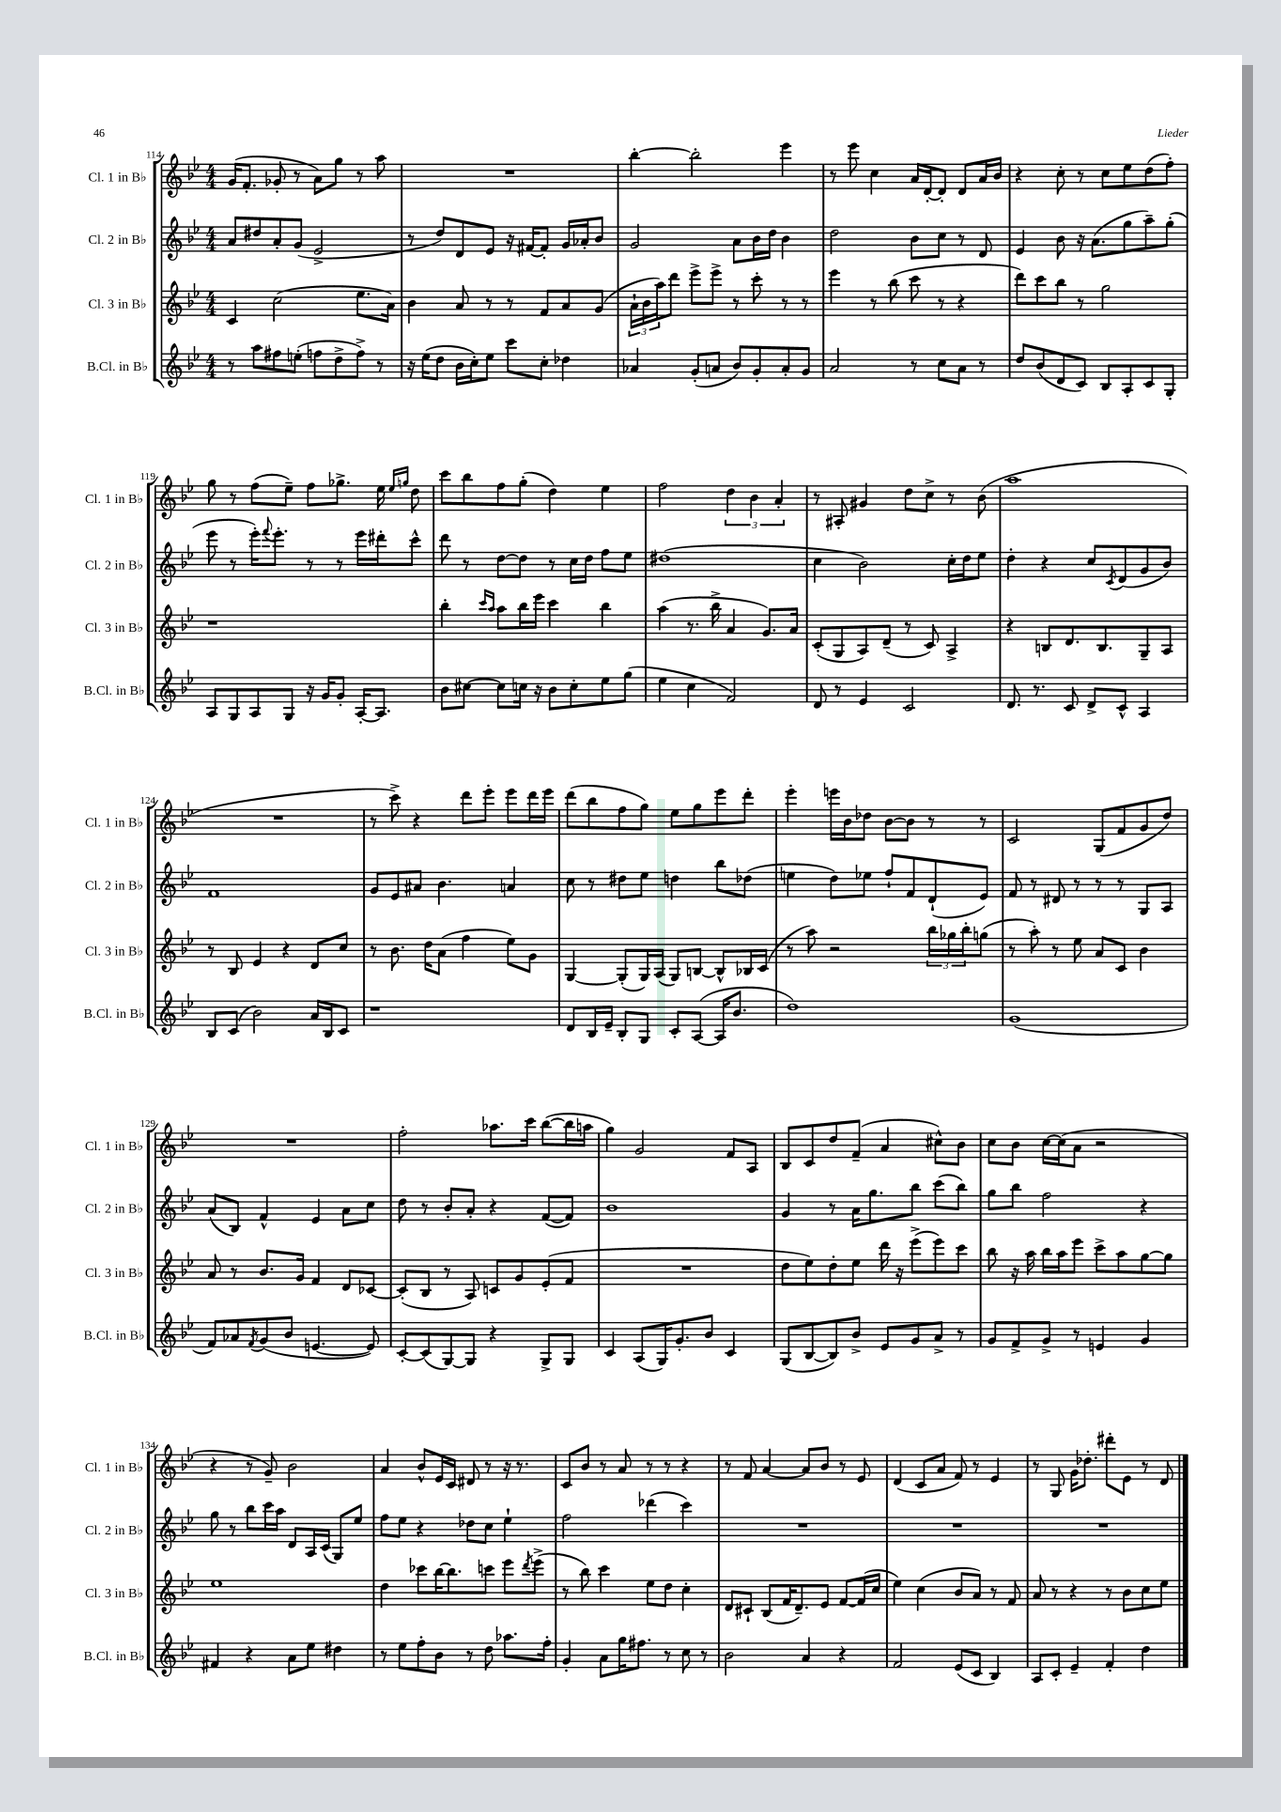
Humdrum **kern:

**kern	**kern	**kern	**kern
*staff4	*staff3	*staff2	*staff1
*clefG2	*clefG2	*clefG2	*clefG2
*k[b-e-]	*k[b-e-]	*k[b-e-]	*k[b-e-]
*M4/4	*M4/4	*M4/4	*M4/4
8r	4c	8a	(16g
.	.	.	8.f'
8aa	.	8dd#	.
8ff#	(2cc	8a'	8g-'
(8ee'	.	(8g	8r
8ff	.	2e-^	8a)
8dd^	.	.	8gg
8ff^)	8.ee-	.	8r
8r	.	.	8aa
.	16a)	.	.
=	=	=	=
16r	4b-	8r	1r
(16ee-	.	.	.
8dd	.	8dd)	.
16b-	8a	8d	.
16cc')	.	.	.
8ee-	8r	8e-	.
8ccc	8r	16r	.
.	.	[16f#	.
8cc'	8f	8f#']	.
4dd-	8a	16g	.
.	.	16a-'	.
.	(8g	8b-	.
=	=	=	=
4a-	24a`	2g	[4bb-'
.	24b-	.	.
.	24aa)	.	.
.	8ddd	.	.
(8g'	8eee-^	.	2bb-']
8a	8eee-^	.	.
8b-)	8r	8a	.
8g'	8ccc'	16b-	.
.	.	16dd	.
8a'	8r	4b-	4eee-
8g	8r	.	.
=	=	=	=
2a	4eee-	2dd	8r
.	.	.	8eee-
.	8r	.	4cc
.	(8bb-	.	.
8r	8ccc	8b-	16a
.	.	.	[16d'
8cc	8r	8cc	8d']
8a	4r	8r	8d
8r	.	8d	16a
.	.	.	16b-
=	=	=	=
8dd	8ddd)	4e-	4r
(8b-	8ccc	.	.
8d	8bb-	8b-	8cc'
8c)	8r	16r	8r
.	.	(8.a	.
8B-	2gg	.	8cc
8A'	.	8gg	8ee-
8c	.	8aa~)	(8dd
8G'	.	(8gg'	8ff')
=	=	=	=
8A	1r	8eee-	8gg
8G	.	8r	8r
8A	.	16eee-')	(8ff
.	.	8qqfff	.
.	.	8.eee-'	.
8G	.	.	8ee-~)
16r	.	8r	8ff
16g	.	.	.
8g'	.	8r	8.gg-^
[16A'	.	16eee-	.
8.A]	.	16ddd#'	16ee-
.	.	.	16qqee-
.	.	.	16qqgg
.	.	8ccc^^	8dd
=	=	=	=
8b-	4bb-'	8ddd	8ccc
[8cc#	.	8r	8bb-
.	16qqccc	.	.
.	16qqaa	.	.
8cc#]	8aa	[8dd	8ff
16cc	16bb-	8dd]	(8gg'
16r	16eee-	.	.
8b-	4ccc	8r	4dd)
8cc'	.	16cc	.
.	.	16dd	.
8ee-	4bb-	8ff	4ee-
(8gg	.	8ee-	.
=	=	=	=
4ee-	(4aa	(1dd#	2ff
4cc	8.r	.	.
.	16bb-^	.	.
2f)	4a	.	6dd
.	.	.	6b-
.	8.g)	.	.
.	.	.	6a'
.	16a	.	.
=	=	=	=
8d	(8c'	4cc	8r
8r	8G	.	8A#'
4e-	8A)	2b-)	4g#
.	(8d~	.	.
2c	8r	.	8dd
.	8c)	.	8cc^
.	4A^	16cc'	8r
.	.	16dd	.
.	.	8ee-	(8b-
=	=	=	=
8.d	4r	4dd'	1aa
8.r	.	.	.
.	8B	4r	.
8c	8.d	.	.
8d^	.	8cc	.
.	8.B	.	.
.	.	8qc	.
8c^^	.	(8d	.
4A	8G~	8g	.
.	8A	8b-)	.
=	=	=	=
8B-	8r	1f	1r
(8c	8B-	.	.
2b-)	4e-	.	.
.	4r	.	.
16a	8d	.	.
16B-	.	.	.
8c	8cc	.	.
=	=	=	=
1r	8r	8g	8r
.	8.b-	8e-	8ccc^)
.	.	8a#	4r
.	16dd	.	.
.	(8a	4.b-	.
.	4ff	.	8ddd
.	.	.	8eee-'
.	8ee-)	4a	8eee-
.	8g	.	16ddd
.	.	.	16eee-
=	=	=	=
8d	[4G	8cc	(8ddd
16B-	.	8r	8bb-
16e-~	.	.	.
8B-'	(8G']	8dd#	8ff
8G	16G)	8ee-	8gg)
.	(16A	.	.
8c'	8G)	4dd	8ee-
([8A	[8B	.	8gg
16A]	8B^^]	8bb-	8eee-
8.b-	.	.	.
.	16B-	(8dd-	8ddd'
.	(16c	.	.
=	=	=	=
1dd)	8r	4ee	4eee-'
.	8aa)	.	.
.	2r	8dd)	16eee
.	.	.	16b-
.	.	8ee-	8dd-
.	.	8ff`	[8b-
.	.	8f	8b-]
.	24bb-	(8d`	8r
.	24gg-	.	.
.	24bb-'	.	.
.	(8gg	8e-)	8r
=	=	=	=
(1g	8r	8f	2c
.	8aa')	8r	.
.	8r	8d#	.
.	8ee-	8r	.
.	8a	8r	(8G
.	8c	8r	8f
.	4b-	8G	8g
.	.	8A	8dd)
=	=	=	=
8f)	8a	(8a	1r
8a-	8r	8B-)	.
8qf	.	.	.
(8g	8.b-	4f^^	.
8b-	.	.	.
.	16g	.	.
[4.e	4f	4e-	.
.	8d	8a	.
8e])	[8c-	8cc	.
=	=	=	=
[8c'	(8c-']	8dd	2ff'
(8c]	8B-	8r	.
[8G)	8r	8b-'	.
8G]	8A)	8a'	.
4r	8c	4r	8.aa-
.	8g	.	.
.	.	.	16ccc
8G^	(8e-'	([8f	([8bb-
8G	8f	8f])	16bb-]
.	.	.	16aa
=	=	=	=
4c	1r	1b-	4gg)
(8A	.	.	2g
16G)	.	.	.
8.g'	.	.	.
8b-	.	.	.
4c	.	.	8f
.	.	.	8A
=	=	=	=
(8G	8dd	4g	8B-
[8B-	8ee-)	.	8c
8B-])	8dd'	8r	8dd
8b-^	8ee-	16a	(8f~
.	.	8.gg	.
8e-	16ddd	.	4a
.	16r	.	.
8g	(8eee-^	8bb-	.
8a^	8eee-)	(8ccc	8cc#^^)
8r	8ccc	8bb-)	8b-
=	=	=	=
8g	8bb-	8gg	8cc
8f^	16r	8bb-	8b-
.	16aa	.	.
8g^	16bb-	2ff	[16cc
.	16aa	.	(16cc]
8r	8eee-	.	8a
4e	8ccc^	.	2r
.	8aa	.	.
4g	[8gg	4r	.
.	8gg]	.	.
=	=	=	=
4f#	1ee-	8gg	4r
.	.	8r	.
4r	.	8bb-	8r
.	.	16ccc	8g~)
.	.	16aa	.
8a	.	8d	2b-
8ee-	.	16A	.
.	.	(16c	.
4dd#	.	8G)	.
.	.	8ee-	.
=	=	=	=
8r	4dd	8ff	4a
8ee-	.	8ee-	.
8ff'	8ccc-	4r	8b-^^
8b-	[16bb-	.	16e-
.	8.bb-]	.	16c
8r	.	8dd-	8d#
8dd	8ccc	8cc	8r
8.aa-	8eee-	4ee-`	16r
.	.	.	8.r
.	8qddd	.	.
.	(8eee-^	.	.
16ff'	.	.	.
=	=	=	=
4g'	8r	2ff	8c
.	8bb-)	.	8b-
8a	4ccc	.	8r
16gg	.	.	8a
8.ff#	.	.	.
.	8ee-	(4ddd-	8r
8r	8dd	.	8r
8cc	4cc'	4ccc)	4r
8r	.	.	.
=	=	=	=
2b-	8d	1r	8r
.	8c#`	.	8f
.	(8B-	.	[4a
.	16f	.	.
.	8.d~)	.	.
4a	.	.	8a]
.	8e-	.	8b-
4r	[8f	.	8r
.	(16f]	.	8e-
.	16cc	.	.
=	=	=	=
2f	4ee-)	1r	(4d
.	(4cc	.	8c
.	.	.	8a
(8e-	8b-	.	8f)
8c	8a)	.	8r
4B-)	8r	.	4e-
.	8f	.	.
=	=	=	=
8A	8a	1r	8r
8c'	8r	.	8G
4e-~	4r	.	16g
.	.	.	8.dd-'
4f'	8r	.	8ddd#'
.	8b-	.	8e-
4dd	8cc	.	8r
.	8ee-	.	8d
==	==	==	==
*-	*-	*-	*-
